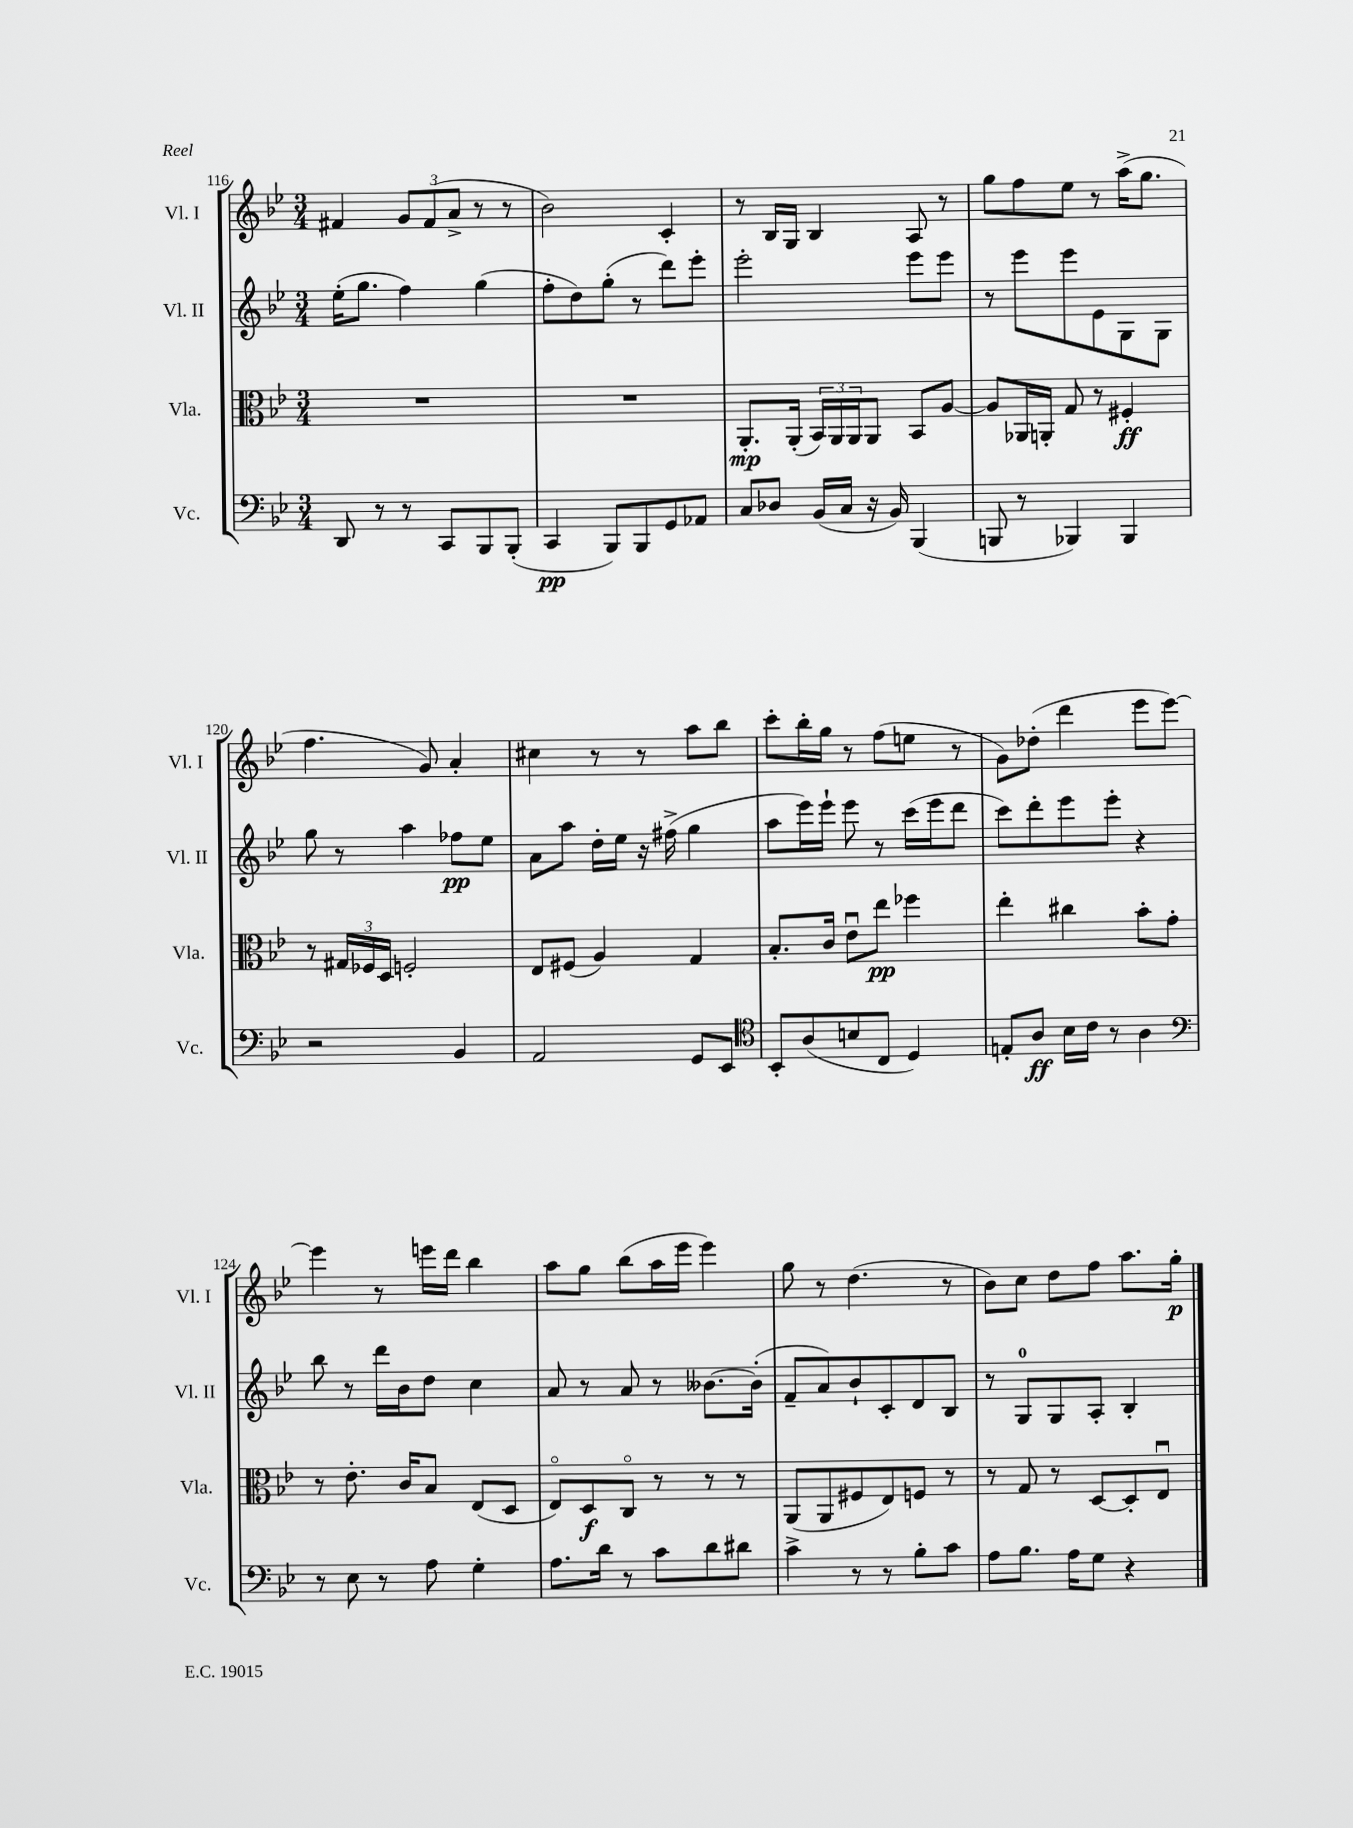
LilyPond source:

<<
\new StaffGroup <<
\new Staff = "s0" \with { instrumentName = "Vl. I" shortInstrumentName = "Vl. I" } {
    \clef treble \key bes \major \numericTimeSignature \time 3/4
    fis'4 \tuplet 3/2 { g'8 fis'8( a'8-> } r8 r8 |
    bes'2) c'4-. |
    r8 bes16 g16 bes4 a8 r8 |
    g''8 f''8 ees''8 r8 a''16->( g''8. |
    f''4. g'8) a'4-. |
    cis''4 r8 r8 a''8 bes''8 |
    c'''8-. bes''16-. g''16 r8 f''8( e''8 r8 |
    g'8) des''8-.( d'''4 ees'''8 ees'''8~) |
    ees'''4 r8 e'''16 d'''16 bes''4 |
    a''8 g''8 bes''8( a''16 ees'''16 ees'''4) |
    g''8 r8 d''4.( r8 |
    bes'8) c''8 d''8 f''8 a''8. g''16-.\p \bar "|." |
}
\new Staff = "s1" \with { instrumentName = "Vl. II" shortInstrumentName = "Vl. II" } {
    \clef treble \key bes \major \numericTimeSignature \time 3/4
    ees''16-.( g''8. f''4) g''4( |
    f''8-. d''8) g''8-.( r8 d'''8) ees'''8-. |
    ees'''2-. ees'''8 ees'''8 |
    r8 ees'''8 ees'''8 ees'8 g8 g8 |
    g''8 r8 a''4 fes''8\pp ees''8 |
    a'8 a''8 d''16-. ees''16 r16 fis''16->( g''4 |
    a''8 ees'''16) ees'''16-! ees'''8 r8 c'''16( ees'''16 d'''8 |
    c'''8) d'''8-. ees'''8 ees'''8-. r4 |
    bes''8 r8 d'''16 bes'16 d''8 c''4 |
    a'8 r8 a'8 r8 beses'8.~ beses'16-.( |
    f'8-- a'8) bes'8-! c'8-. d'8 bes8 |
    r8 g8-0 g8 a8-. bes4-. \bar "|." |
}
\new Staff = "s2" \with { instrumentName = "Vla." shortInstrumentName = "Vla." } {
    \clef alto \key bes \major \numericTimeSignature \time 3/4
    R2. |
    R2. |
    a,8.-.\mp a,16-.( \tuplet 3/2 { bes,16) a,16 a,16 } a,8 bes,8 a8~ |
    a8 aes,16 a,16-. g8 r8 fis4-.\ff |
    r8 \tuplet 3/2 { gis16 fes16 d16 } f2-. |
    ees8 fis8( a4) g4 |
    bes8.-. c'16 ees'8\downbow ees''8\pp fes''4 |
    ees''4-. cis''4 bes'8-. g'8-. |
    r8 ees'8.-. c'16 bes8 ees8( d8 |
    ees8\flageolet) d8\f c8\flageolet r8 r8 r8 |
    a,8( a,8 fis8 ees8) f8 r8 |
    r8 g8 r8 d8~ d8-. ees8\downbow \bar "|." |
}
\new Staff = "s3" \with { instrumentName = "Vc." shortInstrumentName = "Vc." } {
    \clef bass \key bes \major \numericTimeSignature \time 3/4
    d,8 r8 r8 c,8 bes,,8 bes,,8-.( |
    c,4\pp bes,,8) bes,,8 g,8 aes,8 |
    c8 des8 bes,16( c16 r16 bes,16) bes,,4( |
    b,,8 r8 bes,,4) bes,,4 |
    r2 bes,4 |
    a,2 g,8 ees,8 |
    \clef tenor bes,8-. a8( b8 c8 d4) |
    e8-. a8\ff bes16 c'16 r8 a4 |
    \clef bass r8 ees8 r8 a8 g4-. |
    a8. d'16 r8 c'8 d'8 dis'8 |
    c'4-> r8 r8 bes8-. c'8 |
    a8 bes8. a16 g8 r4 \bar "|." |
}
>>
>>
\layout { \context { \Score currentBarNumber = #116 } }
